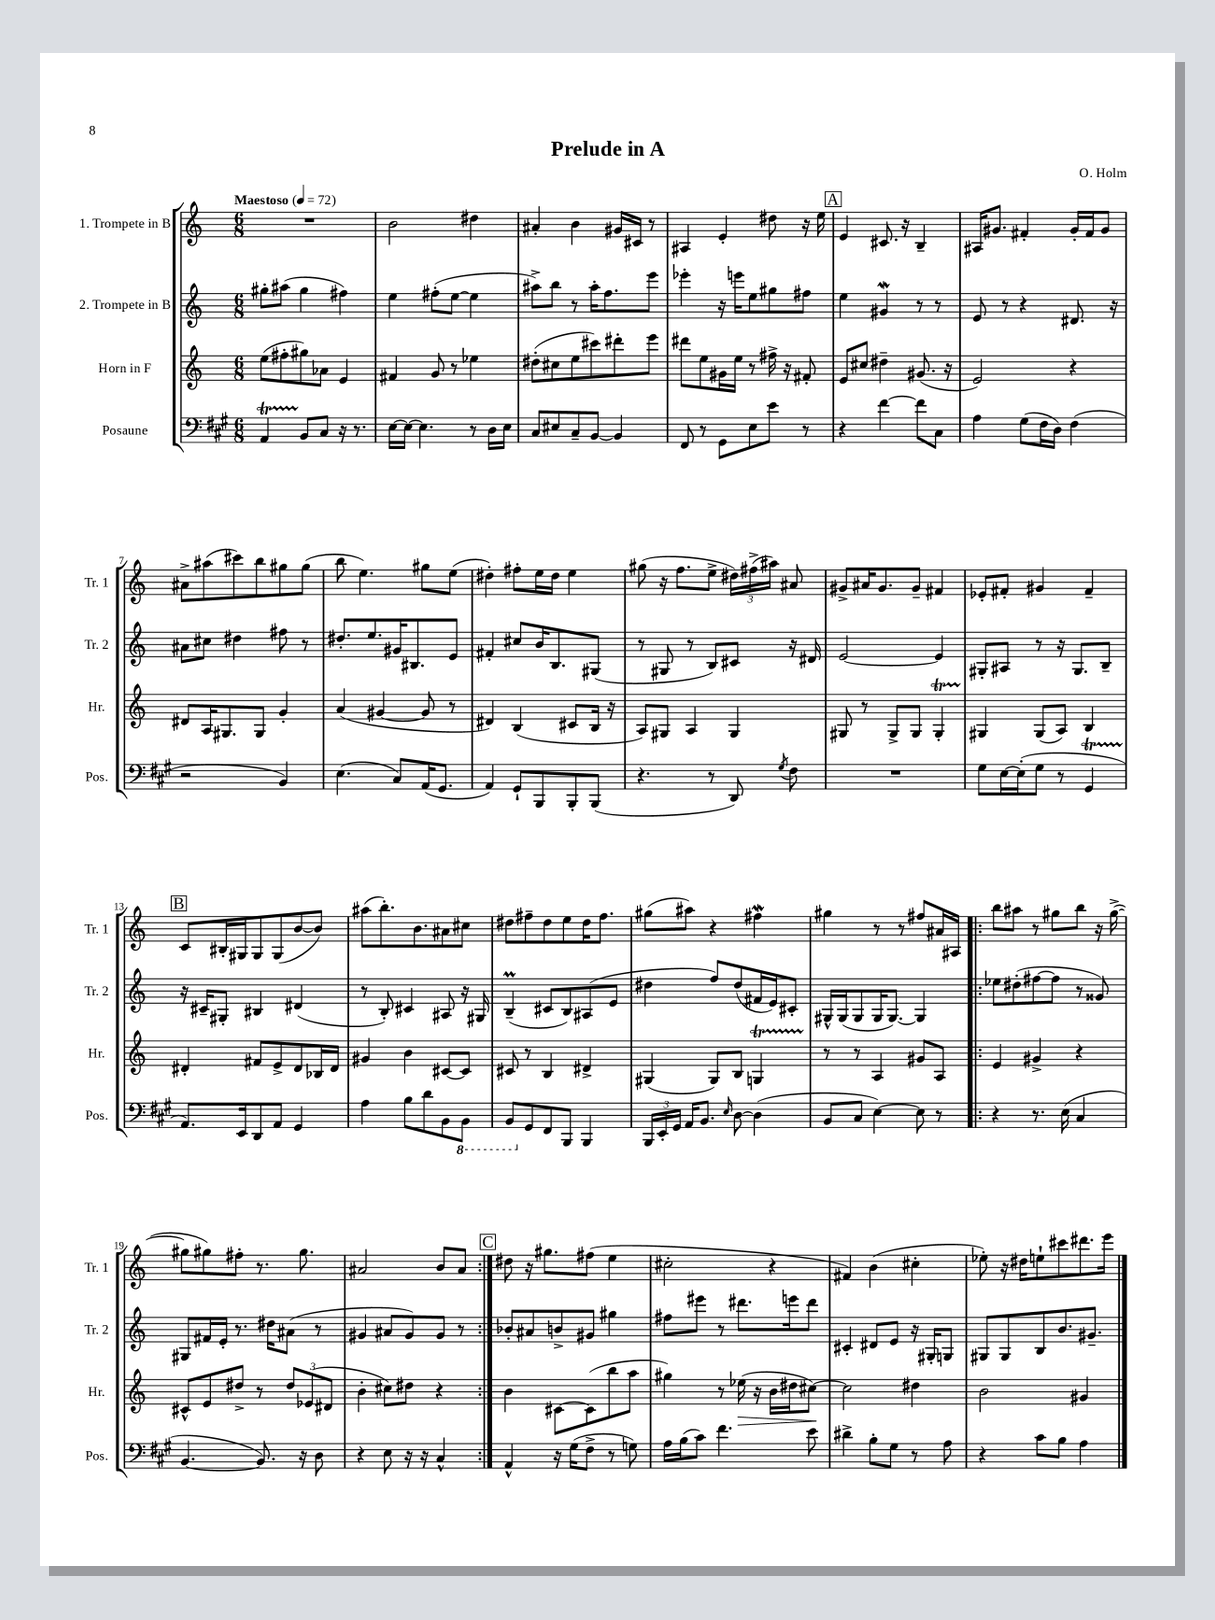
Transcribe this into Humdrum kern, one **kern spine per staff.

**kern	**kern	**kern	**kern
*staff4	*staff3	*staff2	*staff1
*clefF4	*clefG2	*clefG2	*clefG2
*k[f#c#g#]	*k[]	*k[]	*k[]
*M6/8	*M6/8	*M6/8	*M6/8
*MM72	*MM72	*MM72	*MM72
4AA	(8ee	8gg#'	2.r
.	8ff#'	(8aa#	.
8BB	8gg#)	4gg#	.
8C#	8a-	.	.
16r	4e	4ff#)	.
8.r	.	.	.
=	=	=	=
[16E	4f#	4ee	2b
16E_	.	.	.
4.E]	.	.	.
.	8g	(8ff#'	.
.	8r	[8ee	.
8r	4ee-	4ee]	4dd#
16D	.	.	.
16E	.	.	.
=	=	=	=
8C#	(8dd#'	8aa#^)	4a#'
8E#	8cc#	8bb	.
8C#~	8ee	8r	4b
[8BB	8ccc#)	16aa#'	.
.	.	8.ff	.
4BB]	8ddd#'	.	16g#
.	.	.	16c#
.	8eee	8eee	8r
=	=	=	=
8FF#	8ddd#	4eee-'	4A#
8r	8ee	.	.
8GG#	16g#	16r	4e'
.	16ee	16eee	.
8E	8r	8ee	.
8e	16ff#^	8gg#	8dd#
.	16r	.	.
8r	8f#'	8ff#	16r
.	.	.	16ee
=	=	=	=
4r	8e	4ee	4e
.	8cc#	.	.
[4f#	4dd#~	4g#	8.c#
.	.	.	16r
8f#]	(8.g#	8r	4B~
8C#	.	8r	.
.	16r	.	.
=	=	=	=
4A	2e)	8e	16A#
.	.	.	8.g#
.	.	8r	.
(8G#	.	4r	4f#'
16F#	.	.	.
16D)	.	.	.
(4F#	4r	8.d#	16g#'
.	.	.	16f#
.	.	.	8g#
.	.	16r	.
=	=	=	=
2r	8d#	8a#	8a#^
.	16A	8cc#	(8aa#
.	8.G#	.	.
.	.	4dd#	8ccc#)
.	8G#	.	8bb
4BB)	4g'	8ff#	8gg#
.	.	8r	(8gg#
=	=	=	=
(4.E	(4a	8.dd#'	8bb
.	.	.	4.ee)
.	.	8.ee	.
.	[4g#	.	.
8C#)	.	16g#	.
.	.	8.B#	.
(16AA	8g#]	.	8gg#
8.GG#	.	.	.
.	8r	8e	(8ee
=	=	=	=
4AA)	4d#)	4f#'	4dd#')
8GG#`	(4B	8cc#	8ff#'
8BBB	.	16b	16ee
.	.	8.B	16dd#
8BBB'	8c#	.	4ee
(8BBB	16B	(8G#	.
.	16r	.	.
=	=	=	=
4.r	8A)	8r	(8gg#
.	8G#	8G#	16r
.	.	.	8.ff
.	4A	8r	.
8r	.	8B)	8ee^
8DD)	4G#	8c#	24dd#)
.	.	.	(24ff#^
.	.	.	24aa#)
8qG#	.	.	.
8F#	.	16r	8a#
.	.	16d#	.
=	=	=	=
2.r	8G#	[2e	8g#^
.	8r	.	16a#
.	.	.	8.g#
.	8G#^	.	.
.	8G#	.	8g#~
.	4G#'	4e]	4f#
=	=	=	=
8G#	4G#	8G#'	8e-'
[16E	.	8A#	8f#'
(16E']	.	.	.
8G#	(8G#	8r	4g#
8r	8A)	16r	.
.	.	8.G#	.
4GG#	4B	.	4f#~
.	.	8B~	.
=	=	=	=
8.AA)	4d#'	16r	8c
.	.	16c#~	.
.	.	8G#'	16B#'
16EE	.	.	16G#
8DD	8f#	4B#	8G#
8AA	8e^	.	(8G#
4GG#	8d#	(4d#	[8b
.	16B-	.	8b])
.	16d#	.	.
=	=	=	=
4A	4g#	8r	(8aa#
.	.	8B')	8.bb')
8B	4b	4c#	.
.	.	.	8.b
8d	.	.	.
8BB	[8c#	8A#	8a#
8BBB	8c#]	16r	8cc#
.	.	16G#	.
=	=	=	=
8BBB	8c#	(4B~	8dd#
8GG#	8r	.	8ff#~
8FF#	4B	8c#	8dd#
8BBB	.	8B)	8ee
4BBB	4d#^	(8A#	16dd#
.	.	.	8.ff#
.	.	8e	.
=	=	=	=
24BBB	(4G#	4dd#	(8gg#
24EE'	.	.	.
24GG#	.	.	.
16AA	.	.	8aa#)
8.BB	.	.	.
.	8G#)	8ff)	4r
16qqE	.	.	.
[8D	8B	(8dd#	.
(4D]	4G	16f#	4ff#
.	.	16e)	.
.	.	8c#'	.
=	=	=	=
8BB	8r	16G#^^	4gg#
.	.	(16G#	.
8C#	8r	8G#	.
[4E)	4A	16G#	8r
.	.	[8.G#)	.
.	.	.	8r
8E]	8g#	4G#]	8ff#
8r	8A	.	16a#
.	.	.	16A#
=!|:	=!|:	=!|:	=!|:
4r	4e	8ee-	8bb
.	.	(8dd#'	8aa#
8.r	4g#^	[8ff#	8r
.	.	8ff#]	8gg#
(16E	.	.	.
4C#	4r	8r	8bb
.	.	8g##)	16r
.	.	.	([16gg#^
=	=	=	=
[4.BB	8c#^^	8G#	8gg#]
.	8e	16f#	8gg#)
.	.	16e'	.
.	8dd#^	8.r	8ff#'
8.BB])	8r	.	8.r
.	.	16dd#	.
.	12dd#	(8a#	.
16r	.	.	8.gg#
.	(12e-	.	.
8D	.	8r	.
.	12d#	.	.
=	=	=	=
4r	4b'	4g#	2a#
8E	8cc#)	8a#	.
16r	8dd#	8g#)	.
16r	.	.	.
4C#^^	4r	8g#	8b
.	.	8r	8a#
=:|!	=:|!	=:|!	=:|!
4AA^^	4b	8b-'	8dd#
.	.	8a#	16r
.	.	.	8.gg#
16r	[8c#	8b^	.
(16G#	.	.	.
8F#^	(8c#]	8g#	(8ff#
8r	8bb	4gg#	4ee
8G)	8aa	.	.
=	=	=	=
16A	4gg#)	8ff#	2cc#'
(16B	.	.	.
8c#)	.	8eee#	.
4.f#	8r	8r	.
.	(16ee-	8.ddd#	.
.	16r	.	.
.	16b	.	4r
.	16dd#	16eee	.
8e	[8cc#)	8ddd#	.
=	=	=	=
4d#^	2cc#]	4c#'	4f#)
8B'	.	8d#	(4b
8G#	.	8e	.
8r	4dd#	16r	4cc#'
.	.	16G#'	.
8A	.	8G	.
=	=	=	=
4r	2b	8G#	8ee-')
.	.	8G#	16r
.	.	.	16dd#
8c#	.	8B	8ee`
8B	.	8.b	8ccc#
4A	4g#	.	8.ddd#
.	.	8.g#~	.
.	.	.	16eee
==	==	==	==
*-	*-	*-	*-
